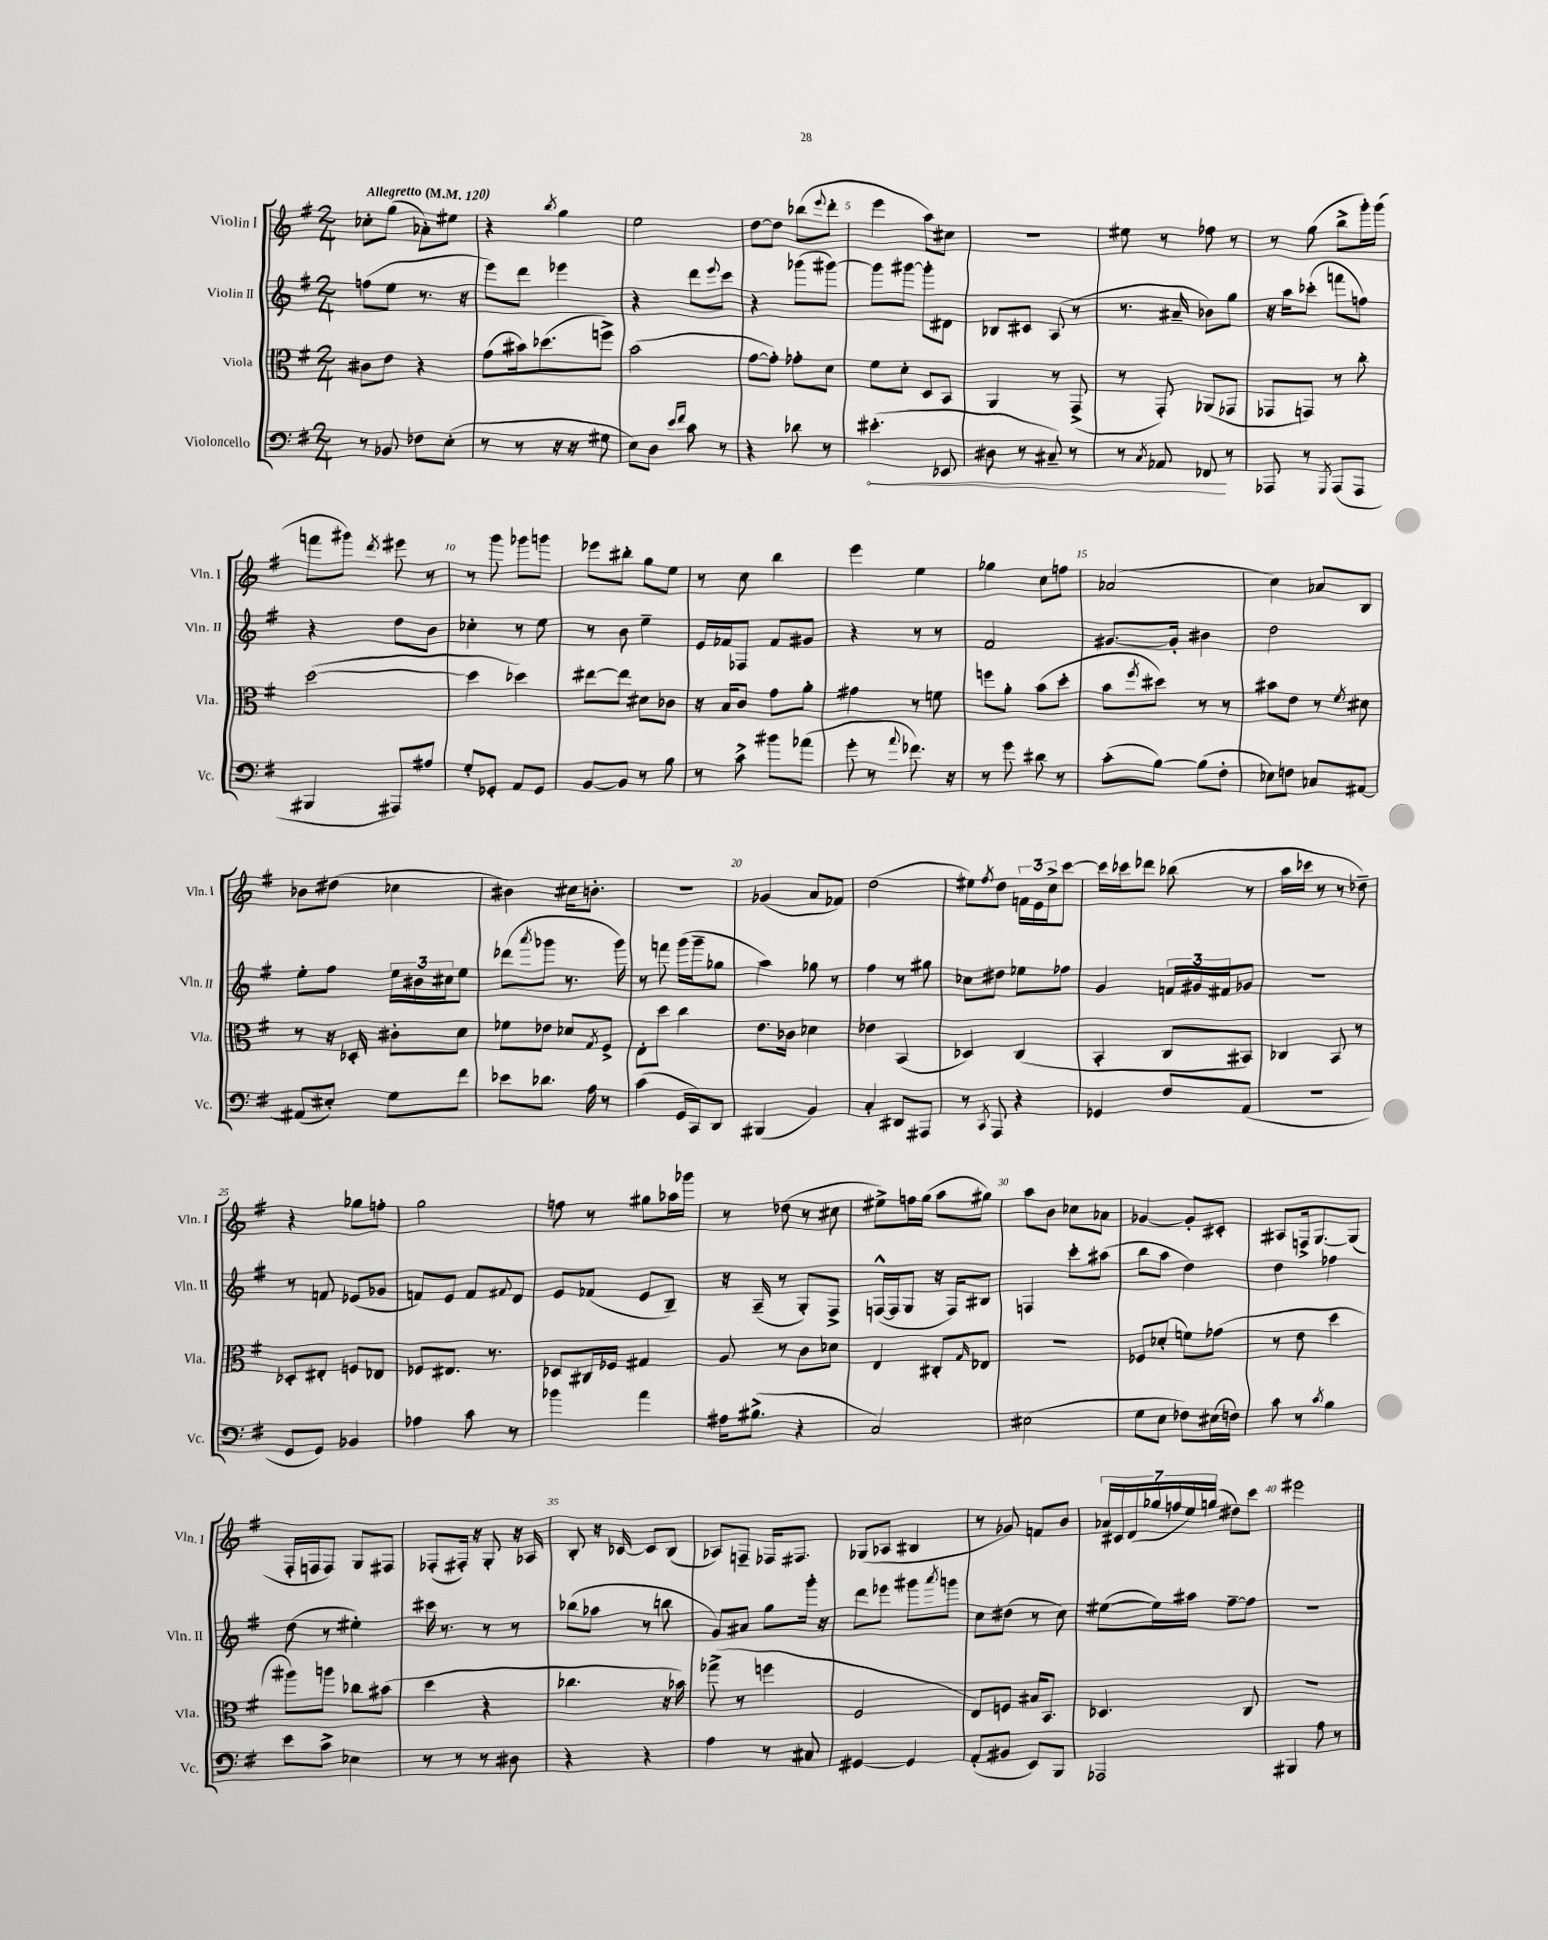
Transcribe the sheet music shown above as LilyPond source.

<<
\new StaffGroup <<
\new Staff = "s0" \with { instrumentName = "Violin I" shortInstrumentName = "Vln. I" } {
    \clef treble \key g \major \numericTimeSignature \time 2/4 \tempo "Allegretto" 4 = 120
    ces''8-. g''8( aes'8-.) eis''8 |
    r4 \acciaccatura { b''8 } g''4 |
    e''2 |
    d''8~ d''8 bes''8( \appoggiatura { e'''8 } d'''8-. |
    e'''4 a''8) cis''8 |
    r2 |
    eis''8 r8 fes''8 r8 |
    r8 g''8( b''8-> g'''16-.) g'''16( |
    f'''8 gis'''8) \acciaccatura { d'''8 } eis'''8 r8 |
    r8 g'''8 ges'''8 g'''8 |
    ees'''8 bis''8-. g''8 e''8 |
    r8 c''8 b''4 |
    e'''4 e''4 |
    ges''4 c''8 f''8 |
    aes'2( |
    c''4) aes'8 b8 |
    bes'8 dis''8( ces''4 |
    bis'4) cis''16 b'8.-. |
    R2 |
    ges'4( a'8 fes'8) |
    d''2( |
    eis''8) \acciaccatura { fis''8 } d''8 \tuplet 3/2 { f'16 e'16 c''16-> } c'''8~ |
    c'''16 ces'''16 des'''8 bes''8( r8 |
    a''16 ces'''16 r8 r8 des''8--) |
    r4 ges''8 f''8-. |
    g''2 |
    f''8 r8 gis''8 aes''16 ges'''16 |
    r8 des''8( r8 cis''8 |
    eis''8->) f''16 g''16( a''8 gis''8) |
    a''8 b'8 ces''8 aes'8 |
    ges'4~ ges'8-. cis'8-. |
    ais8 f16-> g8.~ g8( |
    fis16-. f16 f8) g8 fis8 |
    fes8-.( fis16-.) r16 g8-. r16 aes16 |
    b8-. r16 ces'16~ ces'8 b8( |
    aes8) f8-- fes16 fis8. |
    ges8( aes8 bis4 |
    r8 ges'8) f'8 b'8 |
    \tuplet 7/4 { aes'16 cis'16 d'16( ges''16 f''16 e''16) g''16( } dis''8) c'''8 |
    eis'''2 \bar "|." |
}
\new Staff = "s1" \with { instrumentName = "Violin II" shortInstrumentName = "Vln. II" } {
    \clef treble \key g \major \numericTimeSignature \time 2/4
    f''8( e''8 r8. r16 |
    e'''8) d'''8 ees'''4 |
    r4 d'''8 \appoggiatura { e'''8 } c'''8 |
    r4 ges'''8( gis'''8~) |
    gis'''8 gis'''8~ gis'''8-. dis'8 |
    bes8 cis'8 a8( r8 |
    r8. ais'16-- bes'8) g''8 |
    r16 a''16 ces'''8-.( f'''8 f''8) |
    r4 d''8 b'8 |
    ces''4-. r8 e''8 |
    r8 b'8 e''4-- |
    e'16 fes'16 fes8 fes'8 gis'8 |
    r4 r8 r8 |
    fis'2 |
    gis'8.~ gis'16-. bis'4 |
    d''2 |
    e''8-. fis''8 \tuplet 3/2 { e''16 bis'16 cis''16 } e''8 |
    des'''8( \acciaccatura { a'''8 } ges'''8 r8. ges'''16) |
    r8 f'''8 g'''16( g'''16-- ges''8 |
    a''4) ges''8 r8 |
    fis''4 r8 gis''8 |
    ces''8 dis''8 ees''8 fes''8 |
    g'4 \tuplet 3/2 { f'16 gis'16 fis'16 } ges'8 |
    r2 |
    r8 f'8 ees'8( ges'8 |
    f'8) e'8 f'8 \appoggiatura { fis'8 } d'8 |
    e'8 fes'8( e'8 b8--) |
    r16 a16--( r8 g8-.) fis8-> |
    f16~-^( f16 g8 r16 f16) bis8 |
    f4 c'''8-. ais''8( |
    b''8 a''8 d''4) |
    d''4 fes''4 |
    d''8( r8 eis''4-.) |
    cis'''16 r8. r8 r8 |
    bes''8( aes''8 r8 b''8 |
    g'8) ais'8 g''8 g'''16-. r16 |
    d'''8 ees'''8 gis'''8 \acciaccatura { a'''8 } g'''8 |
    c''8 dis''8( r8 c''8) |
    eis''8~( eis''16) ais''16 fis''8~-- fis''8 |
    R2 \bar "|." |
}
\new Staff = "s2" \with { instrumentName = "Viola" shortInstrumentName = "Vla." } {
    \clef alto \key g \major \numericTimeSignature \time 2/4
    cis'8 e'8 r4 |
    g'8( bis'16) des''8.( f''8->) |
    b'2( |
    g'8~ g'8-.) ges'8-. d'8 |
    fis'8 d'8-. d8 b,8 |
    a,4 r8 g,8->( |
    r8 g,8-.) aes,8( ges,8 |
    ges,8 g,8) r8 c''8-. |
    d''2~( |
    d''4 des''4) |
    eis''8~ eis''8 dis'8 ces'8 |
    r16 b16 c'8 g'8 a'8-. |
    gis'4 r8 f'8 |
    f''8 a'8-. b'8( d''8-. |
    b'8 \acciaccatura { fis''8 } dis''8) r8 r8 |
    bis'8 e'8 r8 \acciaccatura { fis'8 } dis'8 |
    r8 r16 des16-. cis'8-. d'8 |
    fes'8 ees'8 des'8 \acciaccatura { g8 } fis8-> |
    e8-. d''8 c''4 |
    e'8. ces'16 des'4 |
    ees'4 b,4( |
    des4) c4( |
    b,4-. c8 bis,8) |
    ces4 b,8 r8 |
    des8-. eis8-. f8 ees8 |
    fes8 eis8. r8. |
    des8 cis16 fes16 gis4 |
    a8 r8 c'8 des'8 |
    e4 cis8-. \grace { g16 } ees8 |
    r2 |
    fes8 des'8-.( f'8) ges'8( |
    r8 e'8 d''4 |
    ais''8) a''8 ces''8 bis'8( |
    d''4 r4 |
    ces''4. r16 bes'16) |
    ges''8->( r8 f''4 |
    fis2 |
    e8) f8 bis16 b,8. |
    des4. c8 |
    r2 \bar "|." |
}
\new Staff = "s3" \with { instrumentName = "Violoncello" shortInstrumentName = "Vc." } {
    \clef bass \key g \major \numericTimeSignature \time 2/4
    r8 bes,8 fes8 e8-.( |
    r8 r8 r16 r16 gis8 |
    e8) d8 \grace { e'16 fis'16 } c'8 r8 |
    r4 des'8 r8 |
    \once \override Hairpin.circled-tip = ##t eis'4.-.\<( ees,8 |
    dis8 r8 cis8--) r8 |
    r8 \acciaccatura { c8 } aes,8 fes,8\! r8 |
    aes,,8 r8 \acciaccatura { g,,8 } aes,,8( aes,,8 |
    bis,,4 ais,,8) ais8 |
    g8-. ges,8-. a,8 ges,8 |
    b,8~ b,8 r8 b8 |
    r8 c'8-> bis'8 aes'8( |
    g'8-. r8 \appoggiatura { a'8 } fes'8.) r16 |
    r8 g'8 dis'8 r8 |
    c'8-.( b8~) b8( fis8-. |
    ees8) f8 ces8 ais,8~ |
    ais,8( eis8-.) g8 fis'8 |
    ees'8 des'8. a16 r8 |
    c'4( g,16 c,16) d,8 |
    bis,,4( b,4) |
    c4-. dis,8 ais,,8 |
    r8 \acciaccatura { c,8 } a,,8 r4 |
    ges,4 fis8 a,8( |
    r2 |
    g,8 g,8) bes,4 |
    aes4 c'8 r8 |
    bes'4 a'4 |
    ais16 bis8.->( r4 |
    c2) |
    eis2( |
    g8 e8 fes8) eis16( f16) |
    c'8 r8 \acciaccatura { c'8 } b4 |
    e'8 c'8-> ees4 |
    r8 r8 r8 dis8 |
    r4 r4 |
    a4 r8 cis8 |
    gis,4~ gis,4 |
    a,8-.( bis,8 e,8) b,,8 |
    aes,,2 |
    bis,,4 a8 r8 \bar "|." |
}
>>
>>
\layout { \context { \Score \override BarNumber.break-visibility = ##(#f #t #t) barNumberVisibility = #(every-nth-bar-number-visible 5) } }
